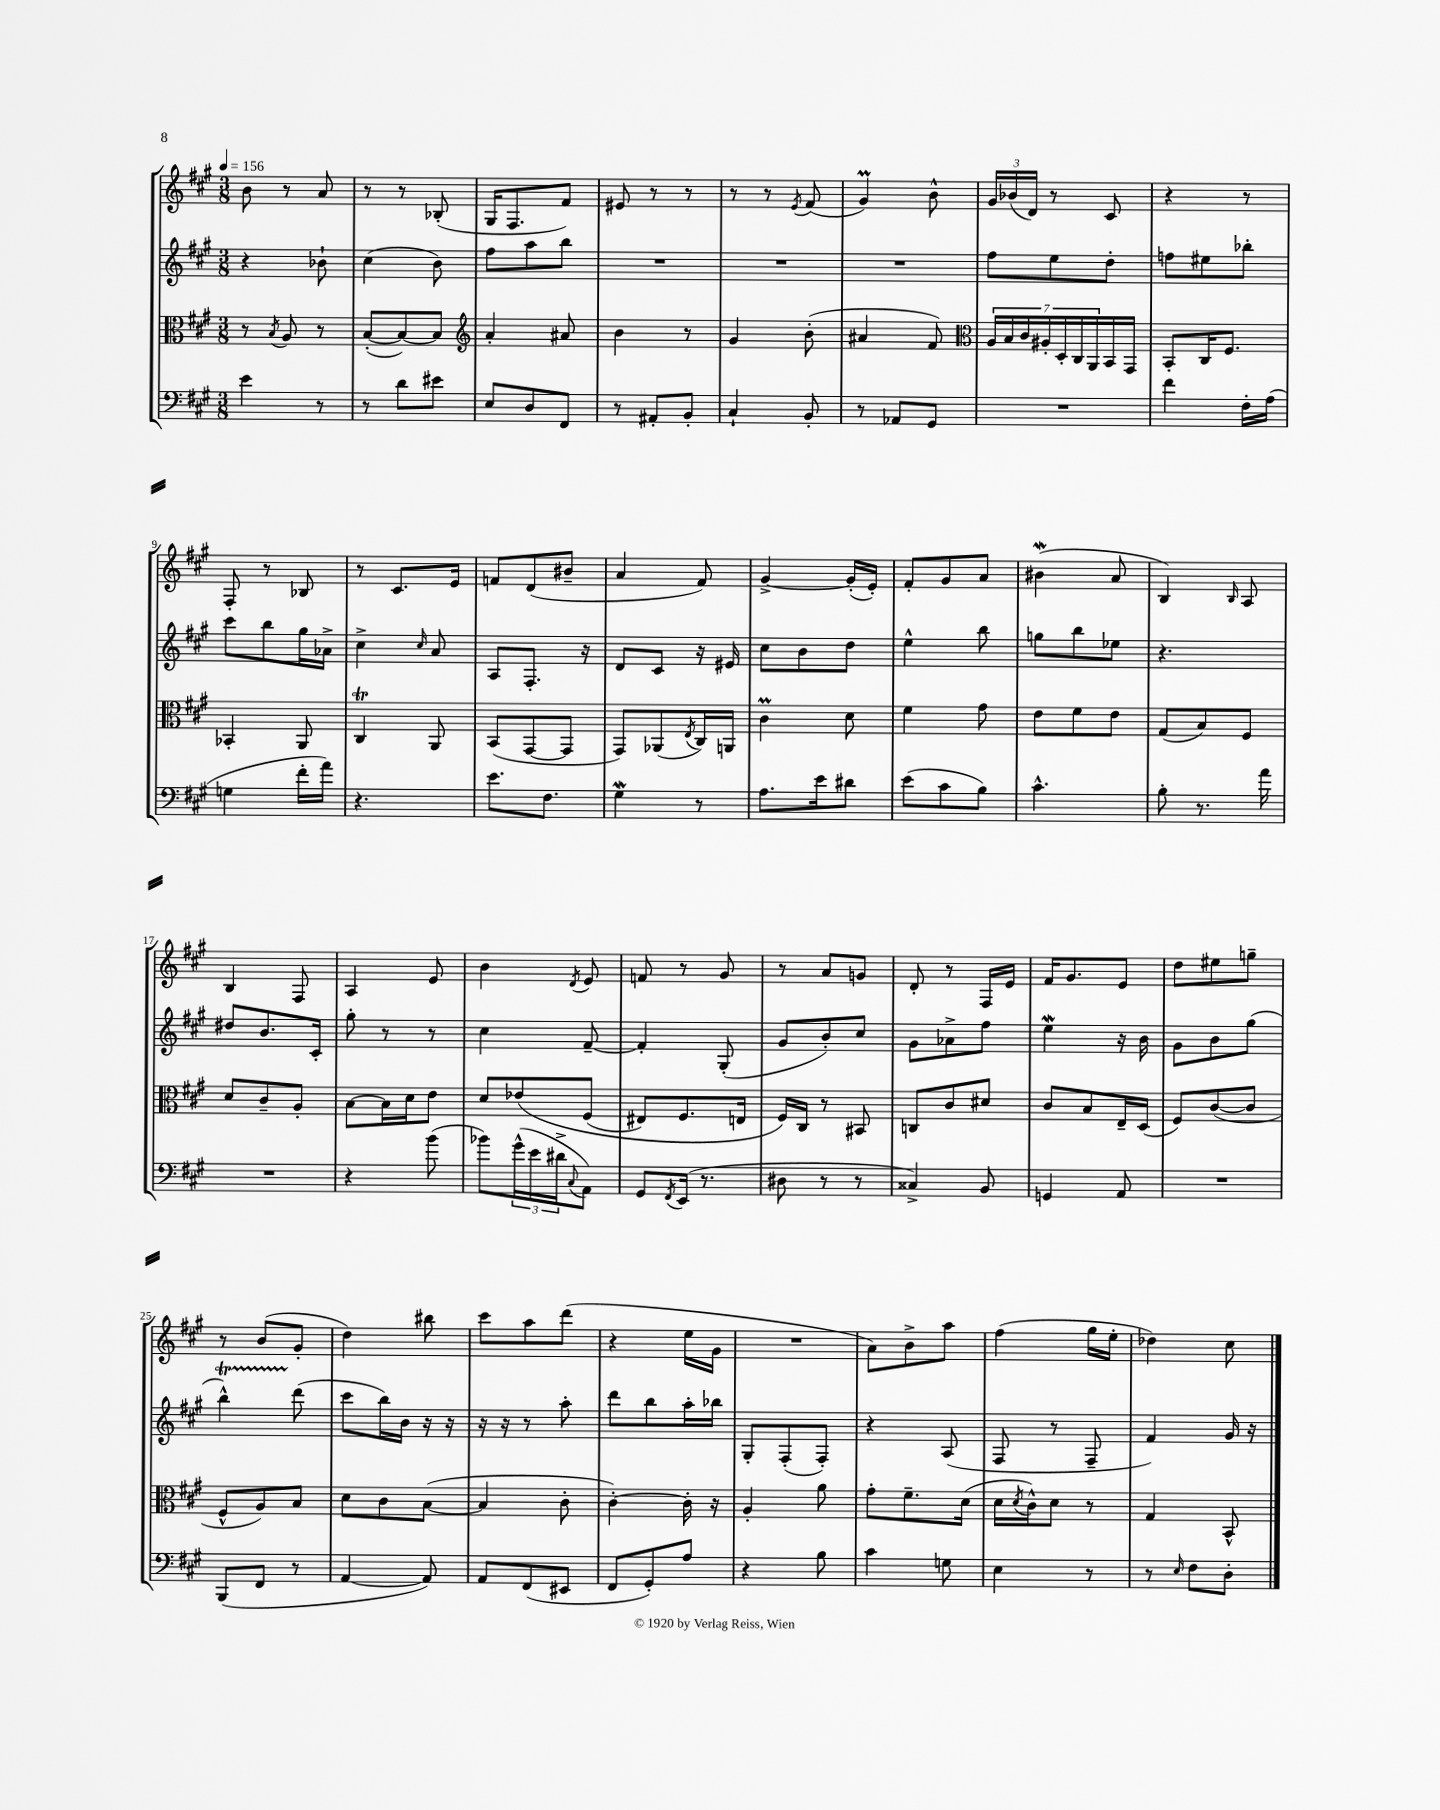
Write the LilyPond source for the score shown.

<<
\new StaffGroup <<
\new Staff = "s0" {
    \clef treble \key a \major \numericTimeSignature \time 3/8 \tempo 4 = 156
    b'8 r8 a'8 |
    r8 r8 bes8-.( |
    gis16 fis8. fis'8) |
    eis'8 r8 r8 |
    r8 r8 \acciaccatura { e'8 } fis'8( |
    gis'4\prall) b'8-^ |
    \tuplet 3/2 { gis'16 bes'16( d'16) } r8 cis'8 |
    r4 r8 |
    fis8-. r8 bes8 |
    r8 cis'8. e'16 |
    f'8 d'8( bis'8-- |
    a'4 fis'8) |
    gis'4~-> gis'16-.( e'16-.) |
    fis'8-. gis'8 a'8 |
    bis'4\mordent( a'8 |
    b4) \grace { b16 } a8 |
    b4 fis8 |
    a4 e'8 |
    b'4 \acciaccatura { d'8 } e'8 |
    f'8 r8 gis'8 |
    r8 a'8 g'8 |
    d'8-. r8 fis16 e'16 |
    fis'16 gis'8. e'8 |
    d''8 eis''8 g''8-- |
    r8 b'8( gis'8-. |
    d''4) bis''8 |
    cis'''8 a''8 d'''8( |
    r4 e''16 gis'16 |
    R4. |
    a'8) b'8-> a''8 |
    fis''4( gis''16 e''16-. |
    des''4) cis''8 \bar "|." |
}
\new Staff = "s1" {
    \clef treble \key a \major \numericTimeSignature \time 3/8
    r4 bes'8-! |
    cis''4( b'8) |
    fis''8 a''8 b''8 |
    R4. |
    R4. |
    R4. |
    fis''8 e''8 d''8-. |
    f''8 eis''8 bes''8-. |
    cis'''8 b''8 gis''16 aes'16-> |
    cis''4-> \grace { cis''16 } a'8 |
    a8 fis8.-. r16 |
    d'8 cis'8 r16 eis'16 |
    cis''8 b'8 d''8 |
    e''4-^ b''8 |
    g''8 b''8 ees''8 |
    r4. |
    dis''8 b'8. cis'16-. |
    gis''8-. r8 r8 |
    cis''4 fis'8~-- |
    fis'4-. gis8-.( |
    gis'8 b'8-.) cis''8 |
    gis'8 aes'8-> fis''8 |
    e''4\mordent r16 b'16 |
    gis'8 b'8 gis''8( |
    b''4-^\startTrillSpan) d'''8\stopTrillSpan( |
    cis'''8 b''16) b'16 r16 r16 |
    r16 r16 r8 a''8-. |
    d'''8 b''8 a''16-. bes''16 |
    gis8-. fis8-.( fis8-.) |
    r4 a8( |
    fis8 r8 fis8-- |
    fis'4) gis'16 r16 \bar "|." |
}
\new Staff = "s2" {
    \clef alto \key a \major \numericTimeSignature \time 3/8
    r8 \acciaccatura { b8 } a8 r8 |
    b8~-.( b8~) b8 |
    \clef treble a'4-. ais'8 |
    b'4 r8 |
    gis'4 b'8-.( |
    ais'4 fis'8) |
    \clef alto \tuplet 7/4 { a16 b16 cis'16 ais16-. d16-. cis16 a,16 } b,16 gis,16 |
    b,8-. cis16 fis8. |
    bes,4-. a,8 |
    cis4\trill a,8 |
    b,8( gis,8~ gis,8 |
    gis,8) aes,8( \acciaccatura { e8 } cis16) a,16 |
    cis'4\prall d'8 |
    fis'4 gis'8 |
    e'8 fis'8 e'8 |
    gis8( b8) fis8 |
    d'8 cis'8-- a8-. |
    b8~ b16 d'16 e'8 |
    d'8 ees'8\( fis8( |
    eis8) fis8. e16 |
    fis16\) cis16 r8 bis,8 |
    c8 cis'8 dis'8 |
    cis'8 b8 e16-- d16( |
    fis8) cis'8~( cis'8 |
    fis8-^ a8) b8 |
    d'8 cis'8 b8~( |
    b4 cis'8-. |
    cis'4~-.) cis'16-. r16 |
    a4-. a'8 |
    gis'8-. fis'8.-- d'16( |
    d'16 \acciaccatura { d'8 } cis'16-^) d'8 r8 |
    gis4 b,8-^ \bar "|." |
}
\new Staff = "s3" {
    \clef bass \key a \major \numericTimeSignature \time 3/8
    e'4 r8 |
    r8 d'8 eis'8 |
    e8 d8 fis,8 |
    r8 ais,8-. b,8-. |
    cis4-! b,8-. |
    r8 aes,8 gis,8 |
    R4. |
    fis'4 fis16-. a16( |
    g4 fis'16-. a'16) |
    r4. |
    e'8. fis8. |
    gis4\mordent r8 |
    a8. e'16 dis'8 |
    e'8( cis'8 b8) |
    cis'4.-^ |
    b8-. r8. a'16 |
    R4. |
    r4 b'8( |
    bes'8) \tuplet 3/2 { gis'16-^( e'16 dis'16-> } \appoggiatura { cis8 } a,8) |
    gis,8 \acciaccatura { fis,8 } e,16( r8. |
    dis8 r8 r8 |
    cisis4->) b,8 |
    g,4 a,8 |
    R4. |
    b,,8( fis,8 r8 |
    a,4~ a,8) |
    a,8 fis,8( eis,8 |
    fis,8 gis,8-.) a8 |
    r4 b8 |
    cis'4 g8 |
    e4 r8 |
    r8 \grace { e16 } fis8 d8-. \bar "|." |
}
>>
>>
